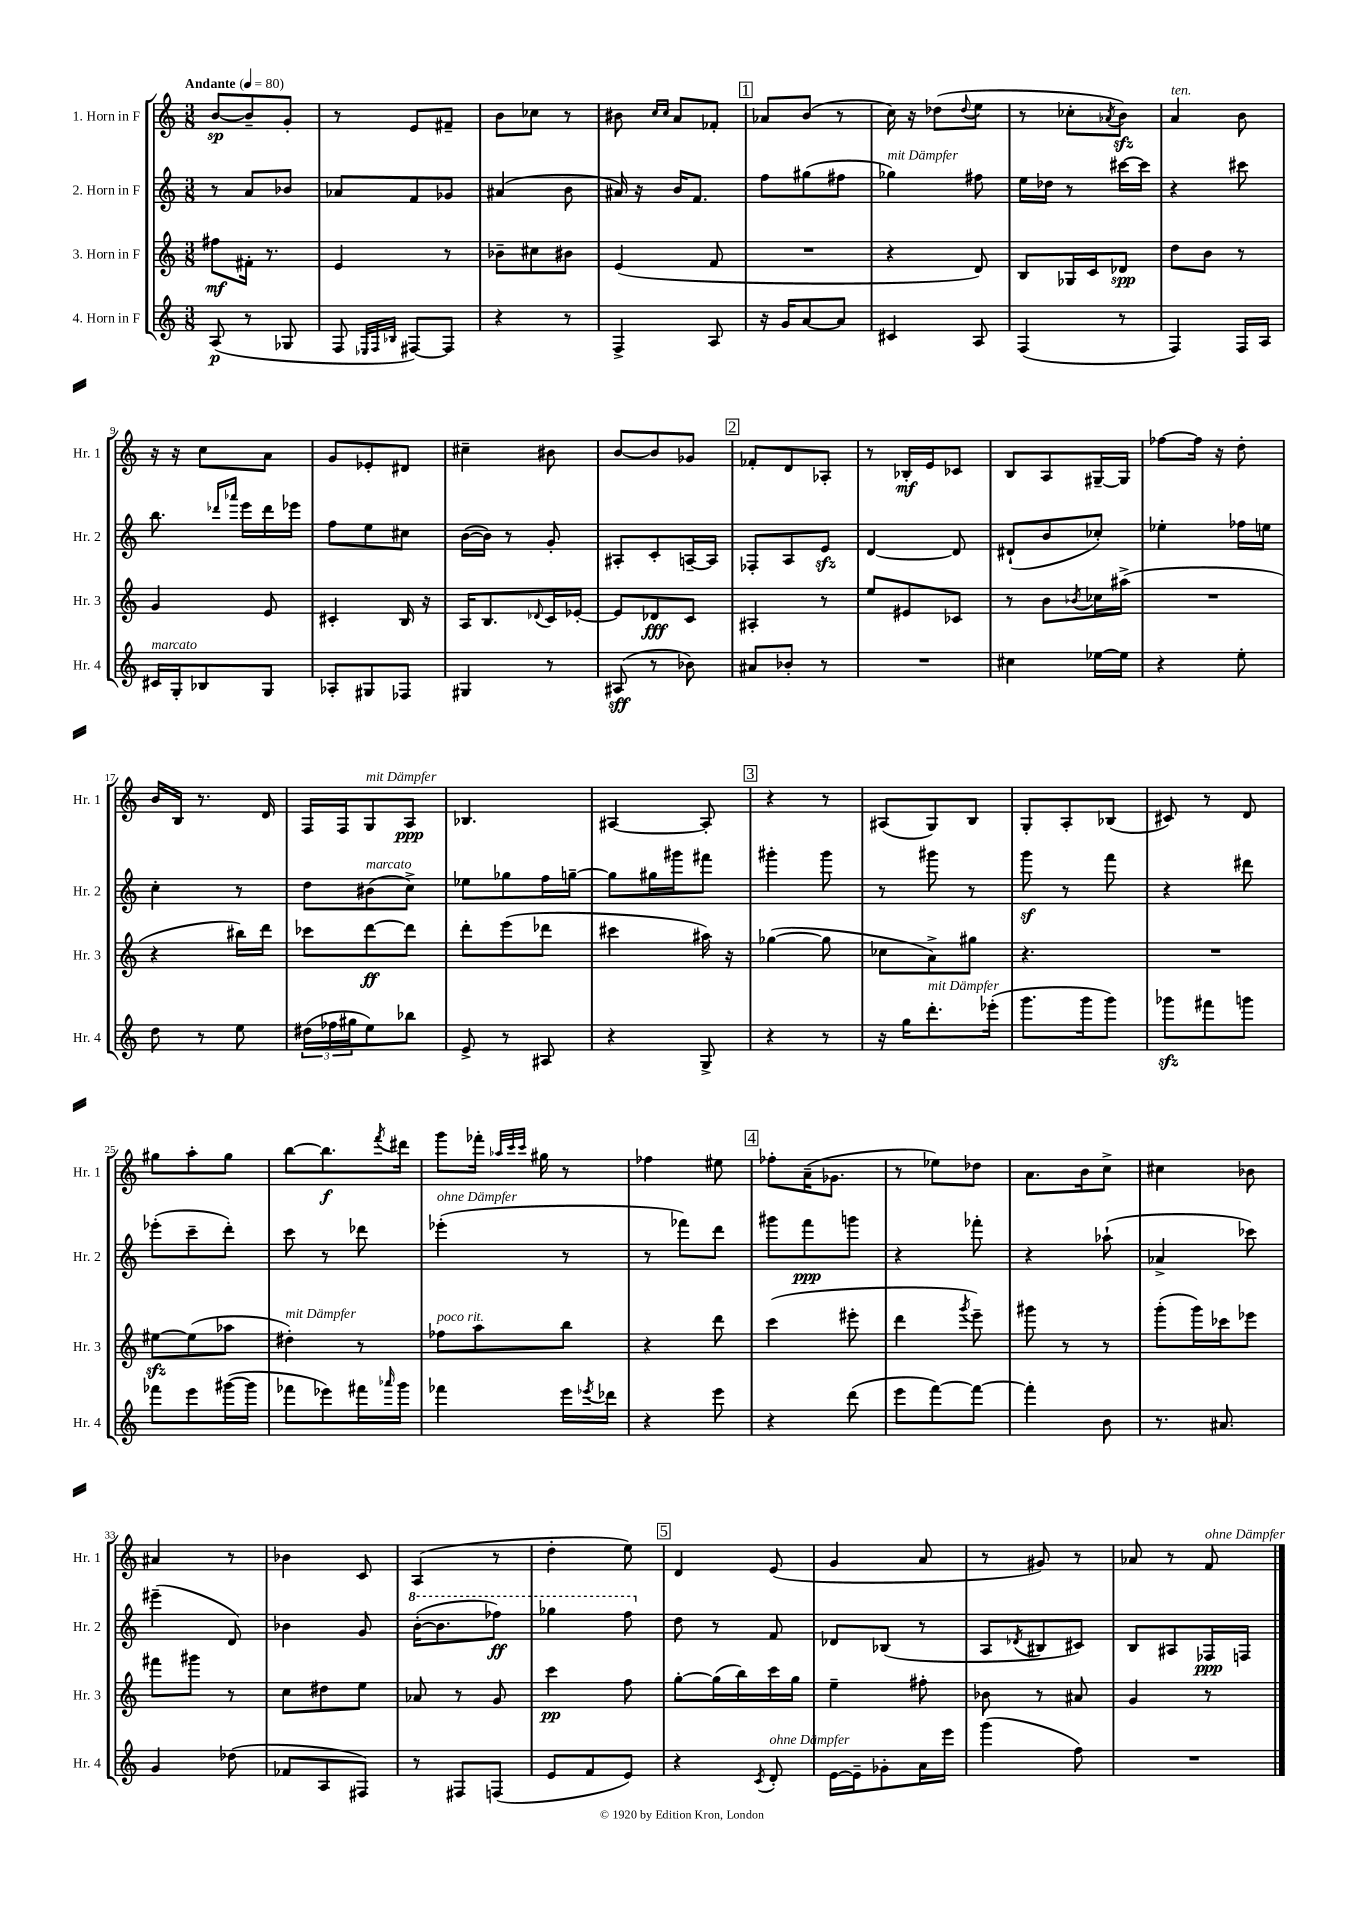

**kern	**dynam	**kern	**dynam	**kern	**dynam	**kern	**dynam
*part4	*part4	*part3	*part3	*part2	*part2	*part1	*part1
*staff4	*staff4	*staff3	*staff3	*staff2	*staff2	*staff1	*staff1
*I"4. Horn in F	*	*I"3. Horn in F	*	*I"2. Horn in F	*	*I"1. Horn in F	*
*I'Hr. 4	*	*I'Hr. 3	*	*I'Hr. 2	*	*I'Hr. 1	*
*clefG2	*	*clefG2	*	*clefG2	*	*clefG2	*
*k[]	*	*k[]	*	*k[]	*	*k[]	*
*M3/8	*	*M3/8	*	*M3/8	*	*M3/8	*
*MM80	*	*MM80	*	*MM80	*	*MM80	*
=1	=1	=1	=1	=1	=1	=1	=1
!	!	!	!	!	!	!LO:TX:a:B:t=Andante	!
(8A/	p	8ff#X\L	mf	8r	.	[8b/L	sp
8r	.	16f#X'\Jk	.	8a/L	.	8b~/]	.
.	.	8.r	.	.	.	.	.
8G-X/	.	.	.	8b-X/J	.	8g'/J	.
=2	=2	=2	=2	=2	=2	=2	=2
8F/	.	4e/	.	8a-X/L	.	8r	.
32qqE-X/LLL	.	.	.	.	.	.	.
32qqF/	.	.	.	.	.	.	.
32qqB-X/JJJ	.	.	.	.	.	.	.
[8F#X/L)	.	.	.	8f/	.	8e/L	.
8F#/J]	.	8r	.	8g-X/J	.	8f#X~/J	.
=3	=3	=3	=3	=3	=3	=3	=3
4r	.	8b-X~\L	.	(4a#X/	.	8b\L	.
.	.	8cc#X\	.	.	.	8cc-X\J	.
8r	.	8b#X\J	.	8b\	.	8r	.
=4	=4	=4	=4	=4	=4	=4	=4
4F^/	.	(4e/	.	16a#X/)	.	8b#X\	.
.	.	.	.	16r	.	.	.
.	.	.	.	.	.	16qqcc/LL	.
.	.	.	.	.	.	16qqcc/JJ	.
.	.	.	.	16b/KL	.	8a/L	.
.	.	.	.	8.f/J	.	.	.
8A/	.	8f/	.	.	.	8f-X'/J	.
!!LO:REH:place=s1:t=1
=5	=5	=5	=5	=5	=5	=5	=5
16r	.	4.r	.	8ff\L	.	8a-X/L	.
16g/KL	.	.	.	.	.	.	.
[8a/	.	.	.	(8gg#X\	.	(8b/J	.
8a/J]	.	.	.	8ff#X\J	.	8r	.
=6	=6	=6	=6	=6	=6	=6	=6
!	!	!	!	!LO:TX:a:i:t=mit Dämpfer	!	!	!
4c#X/	.	4r	.	4gg-X\)	.	16cc\)	.
.	.	.	.	.	.	16r	.
.	.	.	.	.	.	(8dd-X\L	.
.	.	.	.	.	.	8qqdd-/	.
8A/	.	8d/)	.	8ff#X\	.	8ee\J	.
=7	=7	=7	=7	=7	=7	=7	=7
(4F/	.	8B/L	.	16ee\LL	.	8r	.
.	.	.	.	16dd-X\JJ	.	.	.
.	.	16G-X/L	.	8r	.	8cc-X'\L	.
.	.	16c/J	.	.	.	.	.
.	.	.	.	.	.	8qa-X/	.
8r	.	8d-X/J	spp	[16ccc#X\LL	.	8bzz\J)	.
.	.	.	.	16ccc#\JJ]	.	.	.
=8	=8	=8	=8	=8	=8	=8	=8
!	!	!	!	!	!	!LO:TX:a:i:t=ten.	!
4F/)	.	8dd\L	.	4r	.	4a/	.
.	.	8b\J	.	.	.	.	.
16F/LL	.	8r	.	8ccc#X\	.	8b\	.
16A/JJ	.	.	.	.	.	.	.
!!LO:LB:g=z
=9	=9	=9	=9	=9	=9	=9	=9
!LO:TX:a:i:t=marcato	!	!	!	!	!	!	!
16c#X/LL	.	4g/	.	8.bb\	.	16r	.
16G'/J	.	.	.	.	.	16r	.
8B-X/	.	.	.	.	.	8cc\L	.
.	.	.	.	16qqddd-X/LL	.	.	.
.	.	.	.	16qqaaa-X/JJ	.	.	.
.	.	.	.	16eee\LL	.	.	.
8G/J	.	8e/	.	16ddd-\	.	8a\J	.
.	.	.	.	16eee-X\JJ	.	.	.
=10	=10	=10	=10	=10	=10	=10	=10
8A-X'/L	.	4c#X'/	.	8ff\L	.	8g/L	.
8G#X/	.	.	.	8ee\	.	8e-X'/	.
8F-X/J	.	16B/	.	8cc#X\J	.	8d#X/J	.
.	.	16r	.	.	.	.	.
=11	=11	=11	=11	=11	=11	=11	=11
4G#X/	.	16A/KL	.	([16b\LL	.	4cc#X~\	.
.	.	8.B/	.	16b\JJ])	.	.	.
.	.	.	.	8r	.	.	.
.	.	8qqd-X/	.	.	.	.	.
8r	.	16c/L	.	8g'/	.	8b#X\	.
.	.	[16e-X'/JJ	.	.	.	.	.
=12	=12	=12	=12	=12	=12	=12	=12
(8A#X/	sff	8e-/L]	.	8A#X'/L	.	[8b/L	.
8r	.	8d-X/	fff	8c'/	.	8b/]	.
8b-X\)	.	8c/J	.	[16An~/L	.	8g-X/J	.
.	.	.	.	16A/JJ]	.	.	.
!!LO:REH:place=s1:t=2
=13	=13	=13	=13	=13	=13	=13	=13
8a#X/L	.	4A#X'/	.	8F-X'/L	.	8f-X'/L	.
8b-X'/J	.	.	.	8A/	.	8d/	.
8r	.	8r	.	8ezz/J	.	8A-X'/J	.
=14	=14	=14	=14	=14	=14	=14	=14
4.r	.	8ee/L	.	[4d/	.	8r	.
.	.	8e#X/	.	.	.	16B-X'/LL	mf
.	.	.	.	.	.	16e/J	.
.	.	8c-X/J	.	8d/]	.	8c-X/J	.
=15	=15	=15	=15	=15	=15	=15	=15
4cc#X\	.	8r	.	(8d#X`/L	.	8B/L	.
.	.	8b\L	.	8b/	.	8A/	.
.	.	8qb-X/	.	.	.	.	.
[16ee-X\LL	.	16cc-X\L	.	8cc-X'/J)	.	[16G#X~/L	.
16ee-\JJ]	.	(16aa#X^\JJ	.	.	.	16G#/JJ]	.
=16	=16	=16	=16	=16	=16	=16	=16
4r	.	4.r	.	4ee-X'\	.	[8ff-X\L	.
.	.	.	.	.	.	16ff-\Jk]	.
.	.	.	.	.	.	16r	.
8ee'\	.	.	.	16ff-X\LL	.	8dd'\	.
.	.	.	.	16een\JJ	.	.	.
!!LO:LB:g=z
=17	=17	=17	=17	=17	=17	=17	=17
8dd\	.	4r	.	4cc'\	.	16b/LL	.
.	.	.	.	.	.	16B/JJ	.
8r	.	.	.	.	.	8.r	.
8ee\	.	16bb#X\LL)	.	8r	.	.	.
.	.	16ddd\JJ	.	.	.	16d/	.
=18	=18	=18	=18	=18	=18	=18	=18
(24dd#X\LL	.	8ccc-X\L	.	8dd\L	.	16F/LL	.
24ff-X\	.	.	.	.	.	.	.
.	.	.	.	.	.	16F/J	.
24gg#X\J	.	.	.	.	.	.	.
!	!	!	!	!	!	!LO:TX:a:i:t=mit Dämpfer	!
!	!	!	!	!LO:TX:a:i:t=marcato	!	!	!
8ee\)	.	[8ddd\	ff	(8b#X\	.	8G/	.
8bb-X\J	.	8ddd\J]	.	8cc^\J)	.	8A/J	ppp
=19	=19	=19	=19	=19	=19	=19	=19
8e^/	.	8ddd'\L	.	8ee-X\L	.	4.B-X/	.
8r	.	(8eee\	.	8gg-X\	.	.	.
8A#X/	.	8ddd-X\J	.	16ff\L	.	.	.
.	.	.	.	[16ggn~\JJ	.	.	.
=20	=20	=20	=20	=20	=20	=20	=20
4r	.	4ccc#X\	.	8gg\L]	.	[4A#X/	.
.	.	.	.	16gg#X\L	.	.	.
.	.	.	.	16ggg#X\J	.	.	.
8G^/	.	16aa#X\)	.	8fff#X\J	.	8A#'/]	.
.	.	16r	.	.	.	.	.
!!LO:REH:place=s1:t=3
=21	=21	=21	=21	=21	=21	=21	=21
4r	.	([4gg-X\	.	4ggg#X'\	.	4r	.
8r	.	8gg-\]	.	8ggg#\	.	8r	.
=22	=22	=22	=22	=22	=22	=22	=22
16r	.	8cc-X\L	.	8r	.	(8A#X/L	.
16gg\KL	.	.	.	.	.	.	.
!LO:TX:a:i:t=mit Dämpfer	!	!	!	!	!	!	!
8.ddd'\	.	8a^\)	.	8ggg#X\	.	8G/)	.
.	.	8gg#X\J	.	8r	.	8B/J	.
(16eee-X'\Jk	.	.	.	.	.	.	.
=23	=23	=23	=23	=23	=23	=23	=23
8.ggg\L	.	4.r	.	8gggz\	.	8G'/L	.
.	.	.	.	8r	.	8A'/	.
16ggg\k	.	.	.	.	.	.	.
8ggg\J)	.	.	.	8fff\	.	(8B-X/J	.
=24	=24	=24	=24	=24	=24	=24	=24
8ggg-Xzz\L	.	4.r	.	4r	.	8c#X/)	.
8fff#X\	.	.	.	.	.	8r	.
8gggn\J	.	.	.	8ddd#X\	.	8d/	.
!!LO:LB:g=z
=25	=25	=25	=25	=25	=25	=25	=25
8fff-X\L	.	[8ee#Xzz\L	.	(8eee-X'\L	.	8gg#X\L	.
8eee\	.	(8ee#\]	.	8ccc~\	.	8aa'\	.
([16ggg#X\L	.	8aa-X\J	.	8ddd'\J)	.	8gg#\J	.
16ggg#\JJ]	.	.	.	.	.	.	.
=26	=26	=26	=26	=26	=26	=26	=26
!	!	!LO:TX:a:i:t=mit Dämpfer	!	!	!	!	!
8fff-X\L	.	4dd#X'\)	.	8ccc\	.	[8bb\L	.
8eee-X\)	.	.	.	8r	.	8.bb\]	f
16fff#X\L	.	8r	.	8ddd-X\	.	.	.
16qqaaa-X/	.	.	.	.	.	8qfff/	.
16ggg\JJ	.	.	.	.	.	16ddd#X\Jk	.
=27	=27	=27	=27	=27	=27	=27	=27
!	!	!	!	!LO:TX:a:i:t=ohne Dämpfer	!	!	!
!	!	!LO:TX:a:i:t=poco rit.	!	!	!	!	!
4fff-X\	.	8ff-X\L	.	(4eee-X'\	.	8ggg\L	.
.	.	8aa\	.	.	.	16fff-X'\Jk	.
.	.	.	.	.	.	32qqaa-X/LLL	.
.	.	.	.	.	.	32qqccc/	.
.	.	.	.	.	.	32qqccc/JJJ	.
.	.	.	.	.	.	16gg#X\	.
16eee\LL	.	8bb\J	.	8r	.	8r	.
8qeee-X/	.	.	.	.	.	.	.
16ddd-X\JJ	.	.	.	.	.	.	.
=28	=28	=28	=28	=28	=28	=28	=28
4r	.	4r	.	8r	.	4ff-X\	.
.	.	.	.	8fff-X\L)	.	.	.
8eee\	.	8ddd\	.	8ddd\J	.	8ee#X\	.
!!LO:REH:place=s1:t=4
=29	=29	=29	=29	=29	=29	=29	=29
4r	.	(4ccc\	.	8ggg#X\L	.	8ff-X'\L	.
.	.	.	.	8fff\	ppp	(16a~\K	.
.	.	.	.	.	.	8.g-X\J	.
(8ddd\	.	8eee#X'\	.	8gggn\J	.	.	.
=30	=30	=30	=30	=30	=30	=30	=30
8eee\L	.	4ddd\	.	4r	.	8r	.
[8fff\)	.	.	.	.	.	8ee-X\L)	.
.	.	8qggg/	.	.	.	.	.
8fff\J_	.	8eee~\)	.	8fff-X'\	.	8dd-X\J	.
=31	=31	=31	=31	=31	=31	=31	=31
4fff'\]	.	8ggg#X\	.	4r	.	8.a\L	.
.	.	8r	.	.	.	.	.
.	.	.	.	.	.	16b\k	.
8b\	.	8r	.	(8aa-X`\	.	8cc^\J	.
=32	=32	=32	=32	=32	=32	=32	=32
8.r	.	(8ggg'\L	.	4a-X^/	.	4cc#X\	.
.	.	16ggg\L)	.	.	.	.	.
8.a#X/	.	16ccc-X\J	.	.	.	.	.
.	.	8eee-X\J	.	8ccc-X\)	.	8b-X\	.
!!LO:LB:g=z
=33	=33	=33	=33	=33	=33	=33	=33
4g/	.	8fff#X\L	.	(4eee#X~\	.	4a#X/	.
.	.	8ggg#X\J	.	.	.	.	.
(8dd-X\	.	8r	.	8d/)	.	8r	.
=34	=34	=34	=34	=34	=34	=34	=34
8f-X/L	.	8cc\L	.	4b-X\	.	4b-X\	.
8A/	.	8dd#X\	.	.	.	.	.
8F#X/J)	.	8ee\J	.	8g/	.	8c/	.
=35	=35	=35	=35	=35	=35	=35	=35
*	*	*	*	*8va	*	*	*
8r	.	8a-X/	.	([16bb'\KL	.	(4A/	.
.	.	.	.	8.bb\]	.	.	.
8F#X/L	.	8r	.	.	.	.	.
(8Fn/J	.	8g/	.	8fff-X\J)	ff	8r	.
=36	=36	=36	=36	=36	=36	=36	=36
8e/L	.	4ccc\	pp	4ggg-X\	.	4dd'\	.
8f/	.	.	.	.	.	.	.
8e/J)	.	8ff\	.	8fff\	.	8ee\)	.
!!LO:REH:place=s1:t=5
=37	=37	=37	=37	=37	=37	=37	=37
*	*	*	*	*X8va	*	*	*
4r	.	[8gg'\L	.	8dd\	.	4d/	.
.	.	(16gg\L]	.	8r	.	.	.
.	.	16bb\)	.	.	.	.	.
8qc/	.	.	.	.	.	.	.
!LO:TX:a:i:t=ohne Dämpfer	!	!	!	!	!	!	!
8d'/	.	16ccc\	.	8f/	.	(8e/	.
.	.	16gg\JJ	.	.	.	.	.
=38	=38	=38	=38	=38	=38	=38	=38
[16e\LL	.	4ee~\	.	8d-X/L	.	4g/	.
16e~\J]	.	.	.	.	.	.	.
8g-X'\	.	.	.	(8B-X/J	.	.	.
16a\L	.	8ff#X'\	.	8r	.	8a/	.
16eee\JJ	.	.	.	.	.	.	.
=39	=39	=39	=39	=39	=39	=39	=39
(4ggg\	.	8b-X\	.	8A/L	.	8r	.
.	.	.	.	8qd-X/	.	.	.
.	.	8r	.	8B#X/	.	8g#X/)	.
8ff\)	.	8a#X/	.	8c#X/J)	.	8r	.
=40	=40	=40	=40	=40	=40	=40	=40
4.r	.	4g/	.	8B/L	.	8a-X/	.
.	.	.	.	8A#X/	.	8r	.
!	!	!	!	!	!	!LO:TX:a:i:t=ohne Dämpfer	!
.	.	8r	.	16F-X/L	ppp	8f/	.
.	.	.	.	16Fn/JJ	.	.	.
==	==	==	==	==	==	==	==
*-	*-	*-	*-	*-	*-	*-	*-
